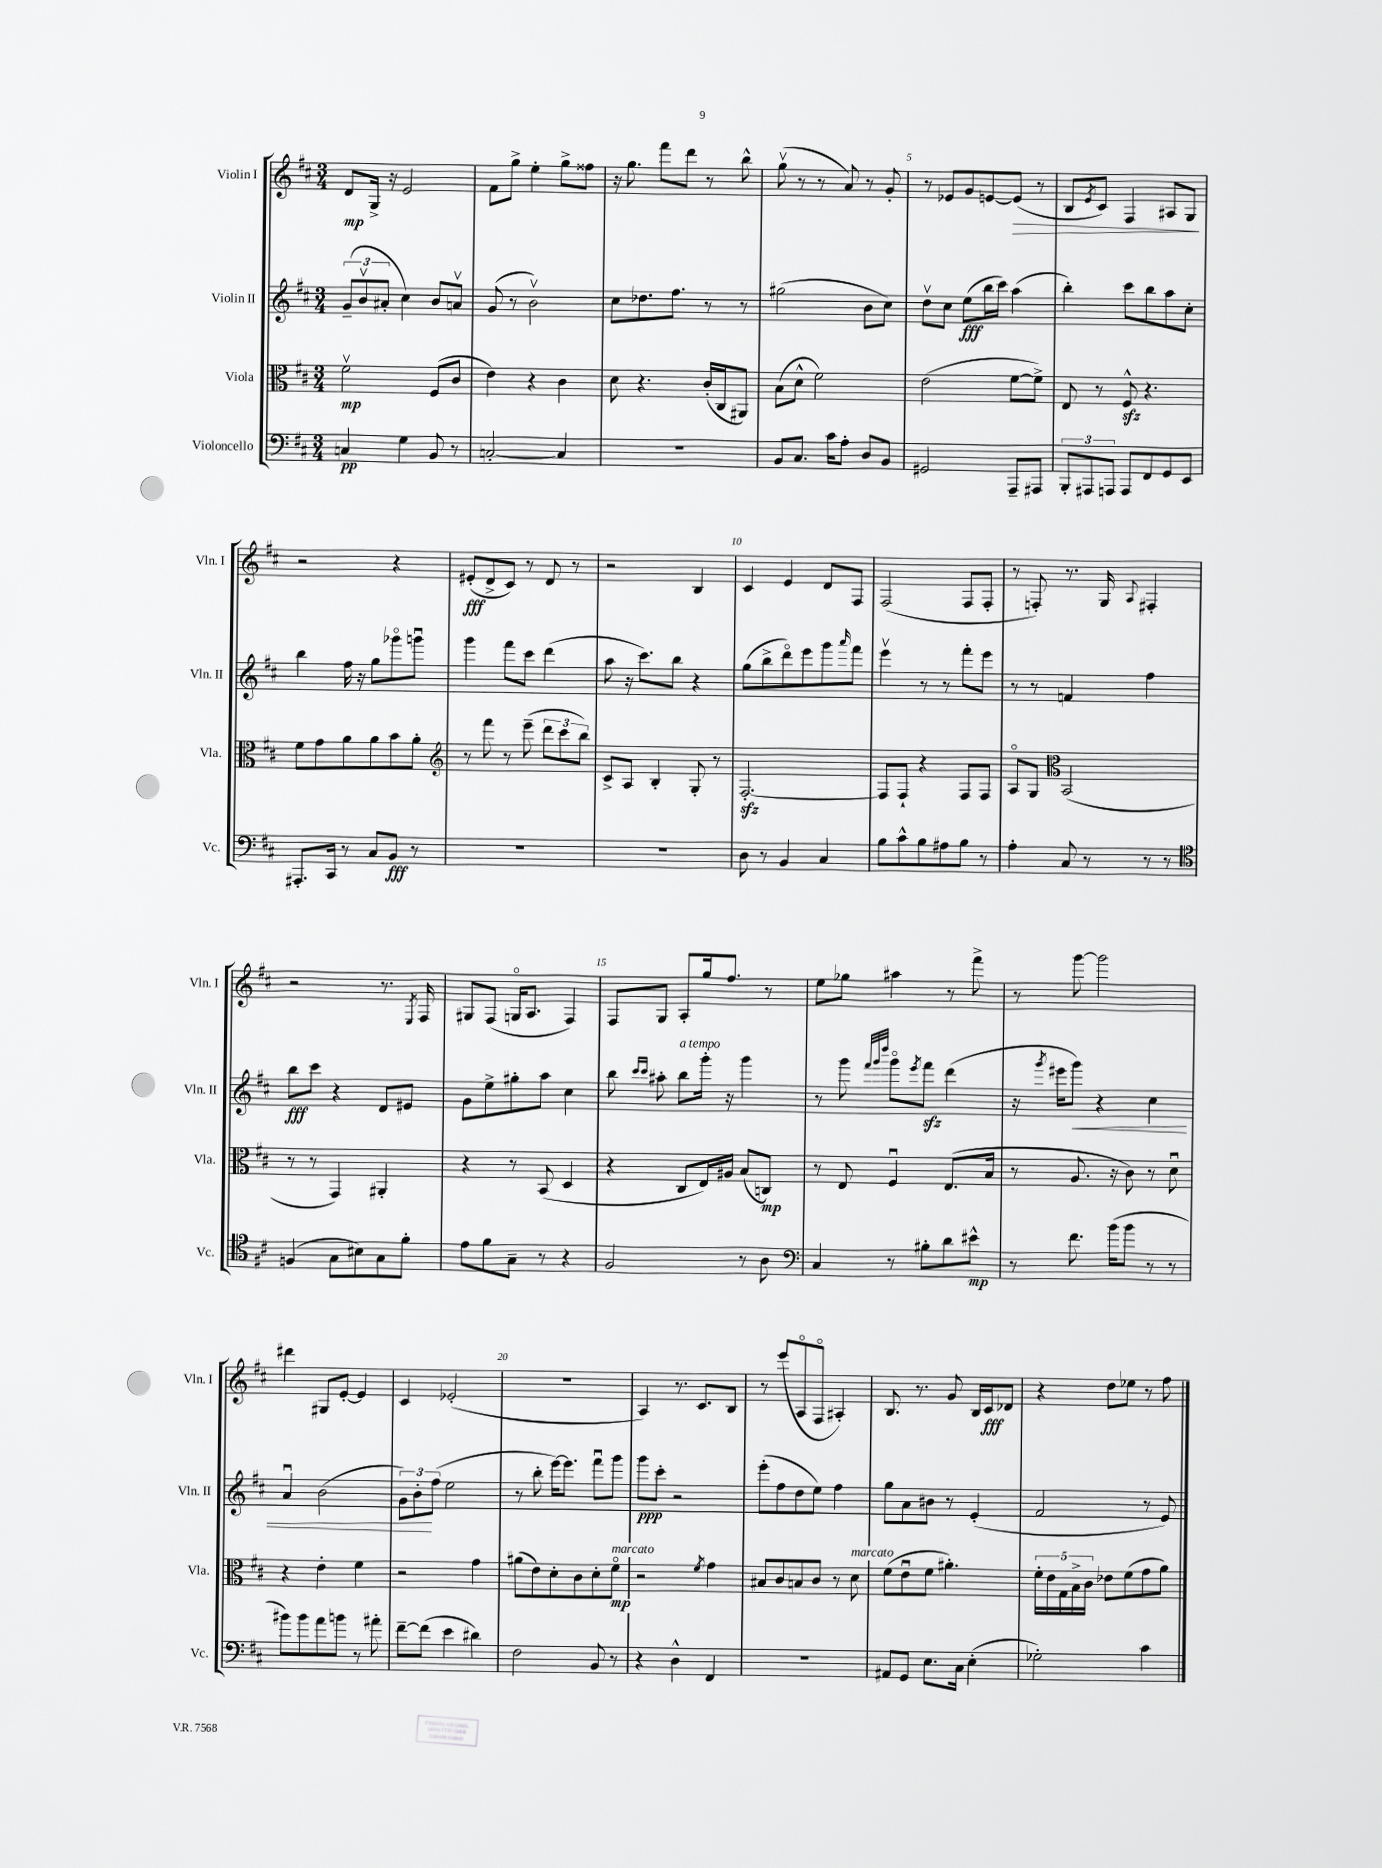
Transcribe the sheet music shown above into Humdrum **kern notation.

**kern	**kern	**kern	**kern
*staff4	*staff3	*staff2	*staff1
*clefF4	*clefC3	*clefG2	*clefG2
*k[f#c#]	*k[f#c#]	*k[f#c#]	*k[f#c#]
*M3/4	*M3/4	*M3/4	*M3/4
4C/	2f#v\	(12g~/L	8d/L
.	.	12bv/	.
.	.	.	16G^/Jk
.	.	12a#'/J	.
.	.	.	16r
4G\	.	4cc#\)	2e/
8BB/	(8F#/L	8b/L	.
8r	8c#/J	8av/J	.
=	=	=	=
[2C'/	4e\)	(8g/	8f#\L
.	.	8r	8gg^\J
.	4r	2bv\)	4ee'\
4C/]	4c#\	.	8gg^\L
.	.	.	8ff##\J
=	=	=	=
2.r	8d\	8cc#\L	16r
.	.	.	8.gg\
.	4.r	8.dd-\	.
.	.	.	8fff#\L
.	.	8.ff#\J	.
.	.	.	8ddd\J
.	(16c#'/LL	8r	8r
.	16C#/J	.	.
.	8AA#/J)	8r	8bb^^\
=	=	=	=
8BB/L	(8B\L	(2gg#\	(8ggv\
8.C#/J	8d^^\J	.	8r
.	2f#\)	.	8r
16c#\LK	.	.	.
8A'\J	.	.	8a/)
8D/L	.	8b\L	8r
8BB/J	.	8cc#\J)	8g'/
=	=	=	=
2GG#/	(2e\	8ddv\L	8r
.	.	8cc#\J	8e-/L
.	.	(8ee\L	8g/
.	.	16bb\L	[8e/
.	.	16ccc#\JJ)	.
8AAA~/L	[8f#\L	(4aa\	(8e/]J
8AAA#/J	8f#^\]J)	.	8r
=	=	=	=
12BBB'/L	8E/	4bb'\)	8B/L
12AAA#/	.	.	.
.	.	.	8qe/
.	8r	.	8c#/J)
12AAA/J	.	.	.
8AAA/L	8F#^^/	8ccc#\L	4F#/
8FF#/	4.r	8bb\	.
8GG/	.	8aa\	8A#/L
8EE/J	.	8cc#'\J	8G/J
=	=	=	=
8.AAA#'/L	8f#\L	4bb\	2r
.	8g\	.	.
16CC#/Jk	.	.	.
8r	8a\	16ff#\	.
.	.	16r	.
8C#/L	8a\	8gg\L	.
8BB/J	8b\	8ggg-o\	4r
8r	8a'\J	8gggu\J	.
=	=	=	=
*	*clefG2	*	*
2.r	8r	4ggg\	(8e#'/L
.	8fff#\	.	8d^/
.	8r	8fff#\L	8c#/J)
.	(8eee~\	8ccc#\J	8r
.	12ddd\L	(4ddd\	8d/
.	12ccc#\	.	.
.	.	.	8r
.	12bb\J)	.	.
=	=	=	=
2.r	8c#^/L	8aa\	2r
.	8A/J	16r	.
.	.	8.ccc#\L)	.
.	4B'/	.	.
.	.	8bb\J	.
.	8G'/	4r	4B/
.	8r	.	.
=	=	=	=
8D\	[2.F#'/	(8gg\L	4c#/
8r	.	8bb^\	.
4BB/	.	8dddo\)	4e/
.	.	8eee\	.
4C#/	.	8ggg\	8d/L
.	.	16qqaaa/	.
.	.	8fff#\J	8F#/J
=	=	=	=
8B\L	8F#/]L	4eeev\	(2F#/
8c#^^\	8F#`/J	.	.
8B\	4r	8r	.
8A#\	.	8r	.
8B\J	8F#/L	8fff#'\L	8F#/L
8r	8F#/J	8eee\J	8F#'/J
=	=	=	=
4A'\	8Ao/L	8r	8r
.	8G/J	8r	8F'/)
*	*clefC3	*	*
8C#/	(2BB/	4f/	8.r
8r	.	.	.
.	.	.	16G/
.	.	.	8qqA/
8r	.	4ff#\	4F#'/
8r	.	.	.
=	=	=	=
*clefC4	*	*	*
(4F/	8r	8bb\L	2r
.	8r	8ccc#\J	.
8G\L	4GG/)	4r	.
8B#\)	.	.	.
8G\	4AA#'/	8d/L	8.r
8f#'\J	.	8e#/J	.
.	.	.	8qE/
.	.	.	16F#/
=	=	=	=
8e\L	4r	8g\L	8G#/L
8f#\	.	8ee^\	(8F#/J
8G~\J	8r	8gg#'\	16Go/LK
.	.	.	8.A/J
8r	(8BB/	8aa\J	.
4r	4D/	4cc#\	4F#/)
=	=	=	=
2F#/	4r	8bb\	8F#/L
.	.	16qqccc#/LL	.
.	.	16qqccc#/JJ	.
.	.	8aa#'\	8G/J
.	8C#/L	8bb\L	8A'/L
.	16E/L)	16ggg'\Jk	16gg/k
.	16A#/JJ	16r	8.ff#/J
8r	(8B/L	4ggg\	.
8A\	8C/J)	.	8r
=	=	=	=
*clefF4	*	*	*
4C#/	8r	8r	8ee\L
.	8E/	8ggg\	8gg-\J
.	.	32qqfff#/LLL	.
.	.	32qqggg/	.
.	.	32qqdddd/JJJ	.
8r	4F#u/	8gggo\L	4aa#\
.	.	8qeee/	.
8B#'\L	.	8fff#\J	.
8d\	(8.E/L	(4ddd\	8r
8e#^^\J	.	.	8fff#^\
.	16B/Jk	.	.
=	=	=	=
8r	8r	16r	8r
.	.	8qggg/	.
.	.	16eee#\LK	.
8.f#\	8.A/	8ggg\J)	[8ggg\
.	.	4r	2ggg\]
(16b\LK	16r	.	.
8b\J	8c#\)	.	.
8r	8r	4cc#\	.
8r	8du\	.	.
=	=	=	=
8b#\L)	4r	4au/	4ddd#\
8b#\	.	.	.
8a\	4e'\	(2b\	8G#/L
8b\J	.	.	[8e'/J
8r	4f#\	.	4e/]
8a#'\	.	.	.
=	=	=	=
[8f#~\L	2r	12g\L)	4c#/
.	.	12b'\	.
(8f#\]J	.	.	.
.	.	(12ff#\J	.
4e\	.	2ee\	(2e-'/
4d#\)	4g\	.	.
=	=	=	=
2F#\	(8a#\L	8r	2.r
.	8e\)	8bb'\	.
.	8d'\	[16eee\LK)	.
.	.	8.eee\]J	.
.	8c#\	.	.
8BB/	8d'\	8fff#u\L	.
8r	8f#o\J	8ggg\J	.
=	=	=	=
4r	2r	8ggg\L	4A/)
.	.	8ccc#'\J	.
4D^^\	.	2r	8.r
.	.	.	8.c#/L
.	8qf#/	.	.
4FF#/	4g\	.	.
.	.	.	8B/J
=	=	=	=
2.r	8B#/L	(8eee'\L	8r
.	8c#/	8ff#\	(8eee/L
.	8B/	8dd\	8Ao/
.	8c#/J	8ee\J)	8F#o/J
.	8r	4ff#\	4A#'/)
.	8d\	.	.
=	=	=	=
8AA#/L	(8f#\L	8gg\L	8.B/
8GG/J	8eu\	8a\	.
.	.	.	8.r
8.E\L	8f#\J	8b#\J	.
.	4.a#'\)	8r	8g/
16C#\Jk	.	.	.
(4E'\	.	(4e'/	16B/LL
.	.	.	16c#/J
.	.	.	8d-/J
=	=	=	=
2G-'\)	20f#'\LL	2f#/	4r
.	20e\	.	.
.	20G\	.	.
.	20B^\	.	.
.	20c#\JJ	.	.
.	8e-\L	.	8dd\L
.	(8f#\	.	8ee-\J
4c#\	8g\	8r	8r
.	8a\J)	8e/)	8ff#\
==	==	==	==
*-	*-	*-	*-
